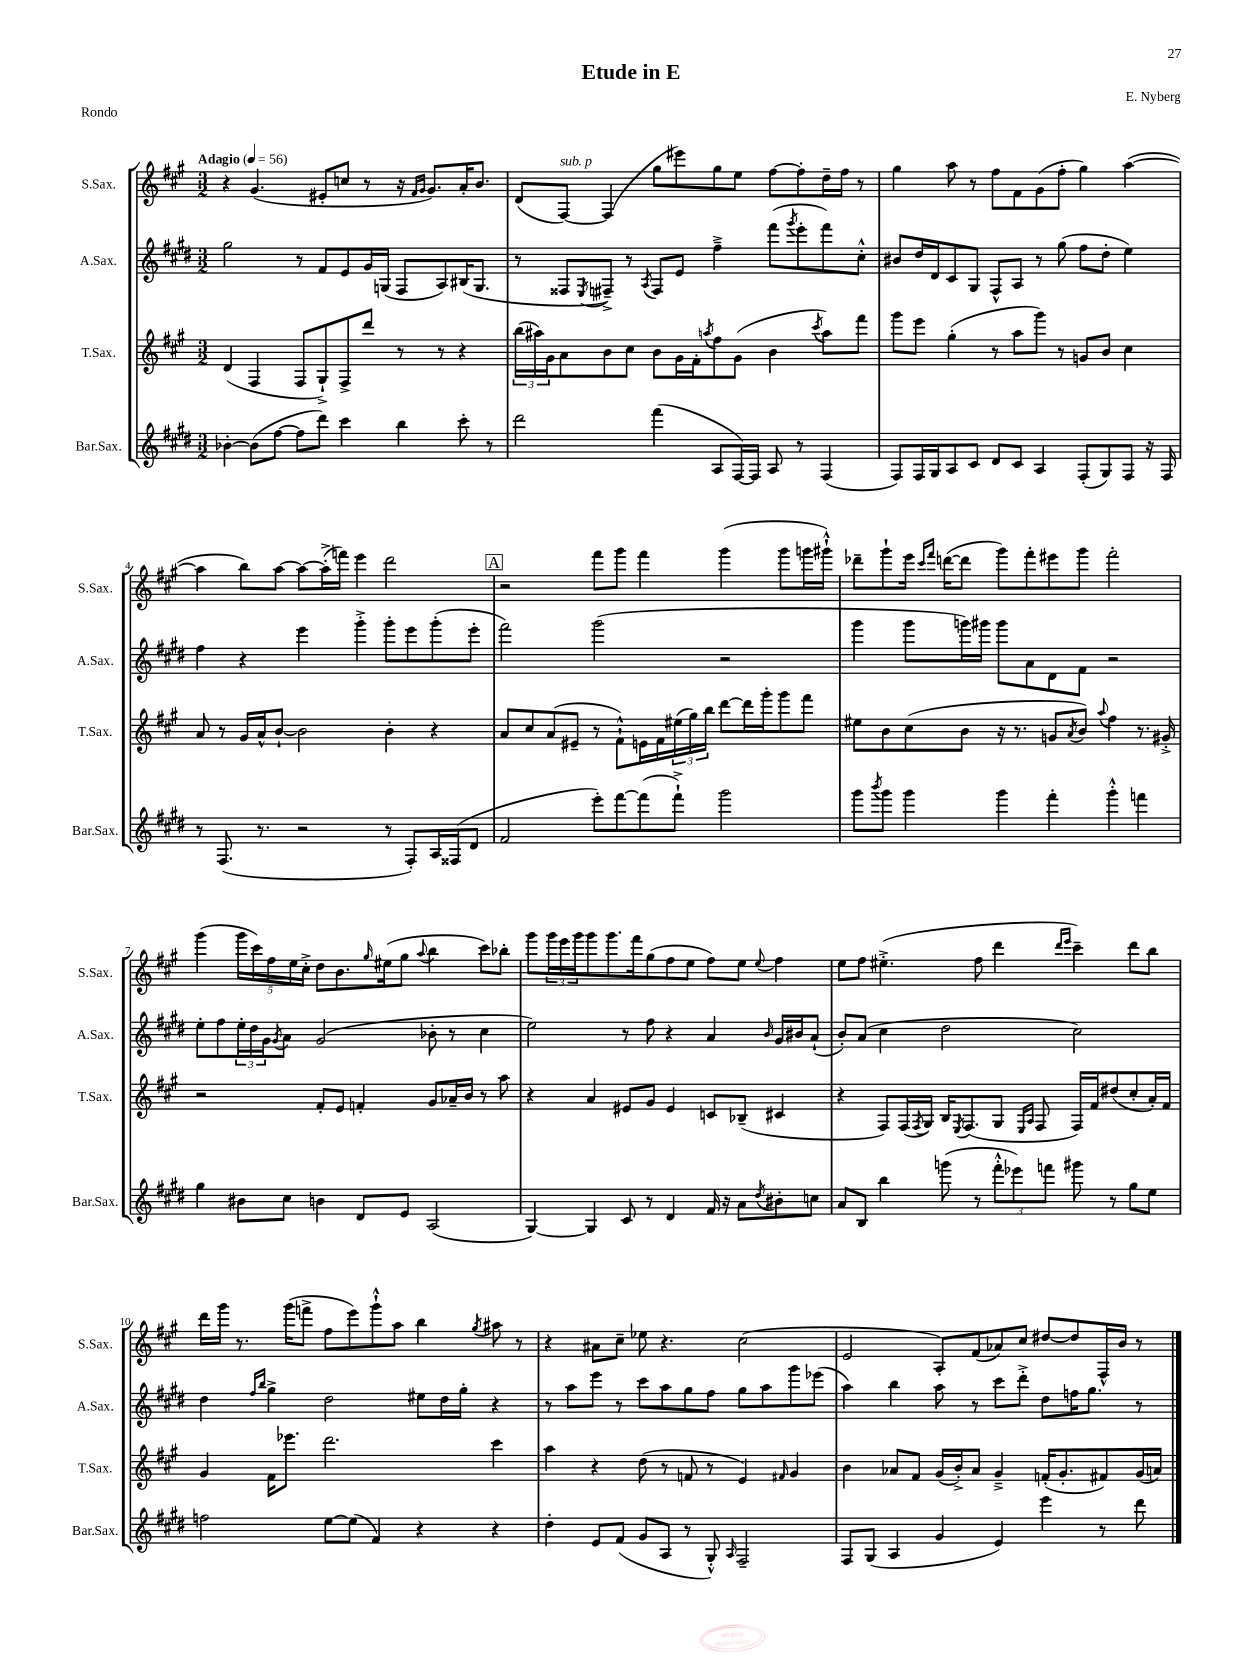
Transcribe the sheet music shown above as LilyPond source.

\header { title = "Etude in E" composer = "E. Nyberg" piece = "Rondo" }
<<
\new StaffGroup <<
\new Staff = "s0" \with { instrumentName = "S.Sax." shortInstrumentName = "S.Sax." } {
    \clef treble \key a \major \numericTimeSignature \time 3/2 \tempo "Adagio" 4 = 56
    r4 gis'4.( eis'8-. c''8 r8 r16 \grace { fis'16 gis'16 } gis'8.) a'16-. b'8. |
    d'8( fis8~^\markup { \italic "sub. p" }) fis4( gis''8 eis'''8) gis''8 e''8 fis''8~ fis''8-. d''16-- fis''16 r8 |
    gis''4 a''8 r8 fis''8 fis'8 gis'8( fis''8-. gis''4) a''4~( |
    a''4 b''8) a''8~ a''8~ a''16-.->( f'''16) e'''4 d'''2 |
    \mark \markup { \box "A" } r2 fis'''8 gis'''8 fis'''4 gis'''4( gis'''8 g'''16 gis'''16-!-^) |
    des'''8-- gis'''8-! e'''16 \grace { cis'''16 fis'''16 } d'''16~( d'''8 gis'''8) fis'''8-. eis'''8 gis'''8 fis'''2-. |
    gis'''4( \tuplet 5/4 { gis'''16 cis'''16) fis''16 e''16 cis''16-.-> } d''8 b'8. \grace { gis''16 } eis''16( gis''8 \appoggiatura { a''8 } b''4 cis'''8) bes''8-. |
    gis'''8 \tuplet 3/2 { gis'''16 e'''16 gis'''16 } gis'''8 gis'''8. fis'''16 gis''8( fis''8 e''8 fis''8) e''8 \appoggiatura { e''8 } fis''4 |
    e''8 fis''8 eis''4.-.->( fis''8 d'''4 \grace { d'''16 e'''16 } cis'''4--) d'''8 b''8 |
    d'''16 gis'''16 r8. gis'''16( f'''8-> fis''8 e'''8) gis'''8-!-^ a''8 b''4 \acciaccatura { gis''8 } ais''8 r8 |
    r4 ais'8 cis''8-- ees''8 r4. cis''2( |
    e'2 a8-.) fis'8( aes'8) cis''8 dis''8~ dis''8 fis16-^ b'16 r8 \bar "|." |
}
\new Staff = "s1" \with { instrumentName = "A.Sax." shortInstrumentName = "A.Sax." } {
    \clef treble \key e \major \numericTimeSignature \time 3/2
    gis''2 r8 fis'8 e'8 gis'16 g16( fis8 a8) bis16( g8. |
    r8 fisis8 \acciaccatura { e8 } fis8--->) r8 \acciaccatura { a8 } fis8 e'8 fis''4---> fis'''8( \acciaccatura { gis'''8 } e'''8-. fis'''8) cis''8-.-^ |
    bis'8 dis''16 dis'16 cis'8 gis8 fis8-^ a8 r8 gis''8( fis''8 dis''8-. e''4) |
    fis''4 r4 e'''4 gis'''4-.-> gis'''8-. e'''8 gis'''8-.( e'''8-. |
    \mark \markup { \box "A" } fis'''2) gis'''2( r2 |
    gis'''4 gis'''8 g'''16) gis'''16 gis'''8 a'8 dis'8 fis'8 r2 |
    e''8-. fis''8 \tuplet 3/2 { e''16-. dis''16 gis'16 } \acciaccatura { gis'8 } a'8 gis'2( bes'8-. r8 cis''4 |
    e''2) r8 fis''8 r4 a'4 \grace { b'16 } gis'16 bis'16 a'8-!( |
    b'8-.) a'8( cis''4 dis''2 cis''2) |
    dis''4 \grace { fis''16 b''16 } gis''4-> dis''2 eis''8 dis''16 gis''16-. r4 |
    r8 a''8 e'''8 r8 cis'''8 a''8 gis''8 fis''8 gis''8 a''8 gis'''8 ees'''8( |
    a''4) b''4 a''8 r8 cis'''8 dis'''8-.-> dis''8 f''16 gis''8. r8 \bar "|." |
}
\new Staff = "s2" \with { instrumentName = "T.Sax." shortInstrumentName = "T.Sax." } {
    \clef treble \key a \major \numericTimeSignature \time 3/2
    d'4( fis4 fis8 gis8-!->) fis8-> d'''8 r8 r8 r4 |
    \tuplet 3/2 { b''16( ais''16) gis'16 } a'8 b'8 cis''8 b'8 gis'16 fis'16-. \acciaccatura { a''8 } fis''8 gis'8( b'4 \acciaccatura { cis'''8 } a''8) fis'''8 |
    gis'''8 e'''8 gis''4-.( r8 a''8 gis'''8) r8 g'8 b'8 cis''4 |
    a'8 r8 gis'16 a'16-^ b'8~-! b'2 b'4-. r4 |
    \mark \markup { \box "A" } a'8 cis''8 a'8( eis'8-- r8 fis'8-!-^) e'16 fis'16 \tuplet 3/2 { eis''16( gis''16) b''16 } d'''8~ d'''16 gis'''16-. gis'''8 fis'''8 |
    eis''8 b'8 cis''8( b'8 r16 r8. g'8 \acciaccatura { a'8 } b'8) \appoggiatura { a''8 } fis''4 r8. gis'16-.-> |
    r2 fis'8-. e'8 f'4-. gis'8 aes'16-- b'16 r8 a''8 |
    r4 a'4 eis'8 gis'8 eis'4 c'8 bes8--( cis'4 |
    r4 fis8) fis16( \acciaccatura { fis8 } gis16) b16 \acciaccatura { e8 } fis8.( gis8 \grace { e16 a16 } fis8 fis16) fis'16 dis''8( cis''8-. a'16-.) fis'16 |
    gis'4 fis'16 ees'''8. d'''2. cis'''4 |
    a''4 r4 d''8( r8 f'8 r8 e'4) \grace { fis'16 } gis'4 |
    b'4 aes'8 fis'8 gis'16( b'16-.->) aes'8 gis'4---> f'16-.( gis'8.-. fis'8) gis'16( a'16) \bar "|." |
}
\new Staff = "s3" \with { instrumentName = "Bar.Sax." shortInstrumentName = "Bar.Sax." } {
    \clef treble \key e \major \numericTimeSignature \time 3/2
    bes'4~-. bes'8( fis''8~ fis''8 dis'''8) cis'''4 b''4 cis'''8-. r8 |
    dis'''2 fis'''4( a8 fis16~) fis16 a8 r8 fis4( |
    fis8) fis16 gis16 a8 cis'8 dis'8 cis'8 a4 fis8-.( gis8) fis8 r16 fis16 |
    r8 fis8.( r8. r2 r8 fis8-.) a16 fisis16( dis'8 |
    \mark \markup { \box "A" } fis'2 e'''8-.) fis'''8~ fis'''8( fis'''8-!->) gis'''2 |
    gis'''8 \acciaccatura { b'''8 } gis'''8 gis'''4 gis'''4 fis'''4-. gis'''4-.-^ f'''4 |
    gis''4 bis'8 cis''8 b'4 dis'8 e'8 a2( |
    gis4~) gis4 cis'8 r8 dis'4 fis'16 r16 a'8 \acciaccatura { dis''8 } bis'8-. c''8 |
    a'8 b8 b''4 g'''8( r8 \tuplet 3/2 { fis'''8-.-^ ees'''8) f'''8 } gis'''8 r8 gis''8 e''8 |
    f''2 e''8~ e''8( fis'4) r4 r4 |
    dis''4-. e'8 fis'8( gis'8 a8 r8 gis8-.-^) \grace { a16 } fis2-- |
    fis8 gis8( a4 gis'4 e'4) e'''4 r8 dis'''8 \bar "|." |
}
>>
>>
